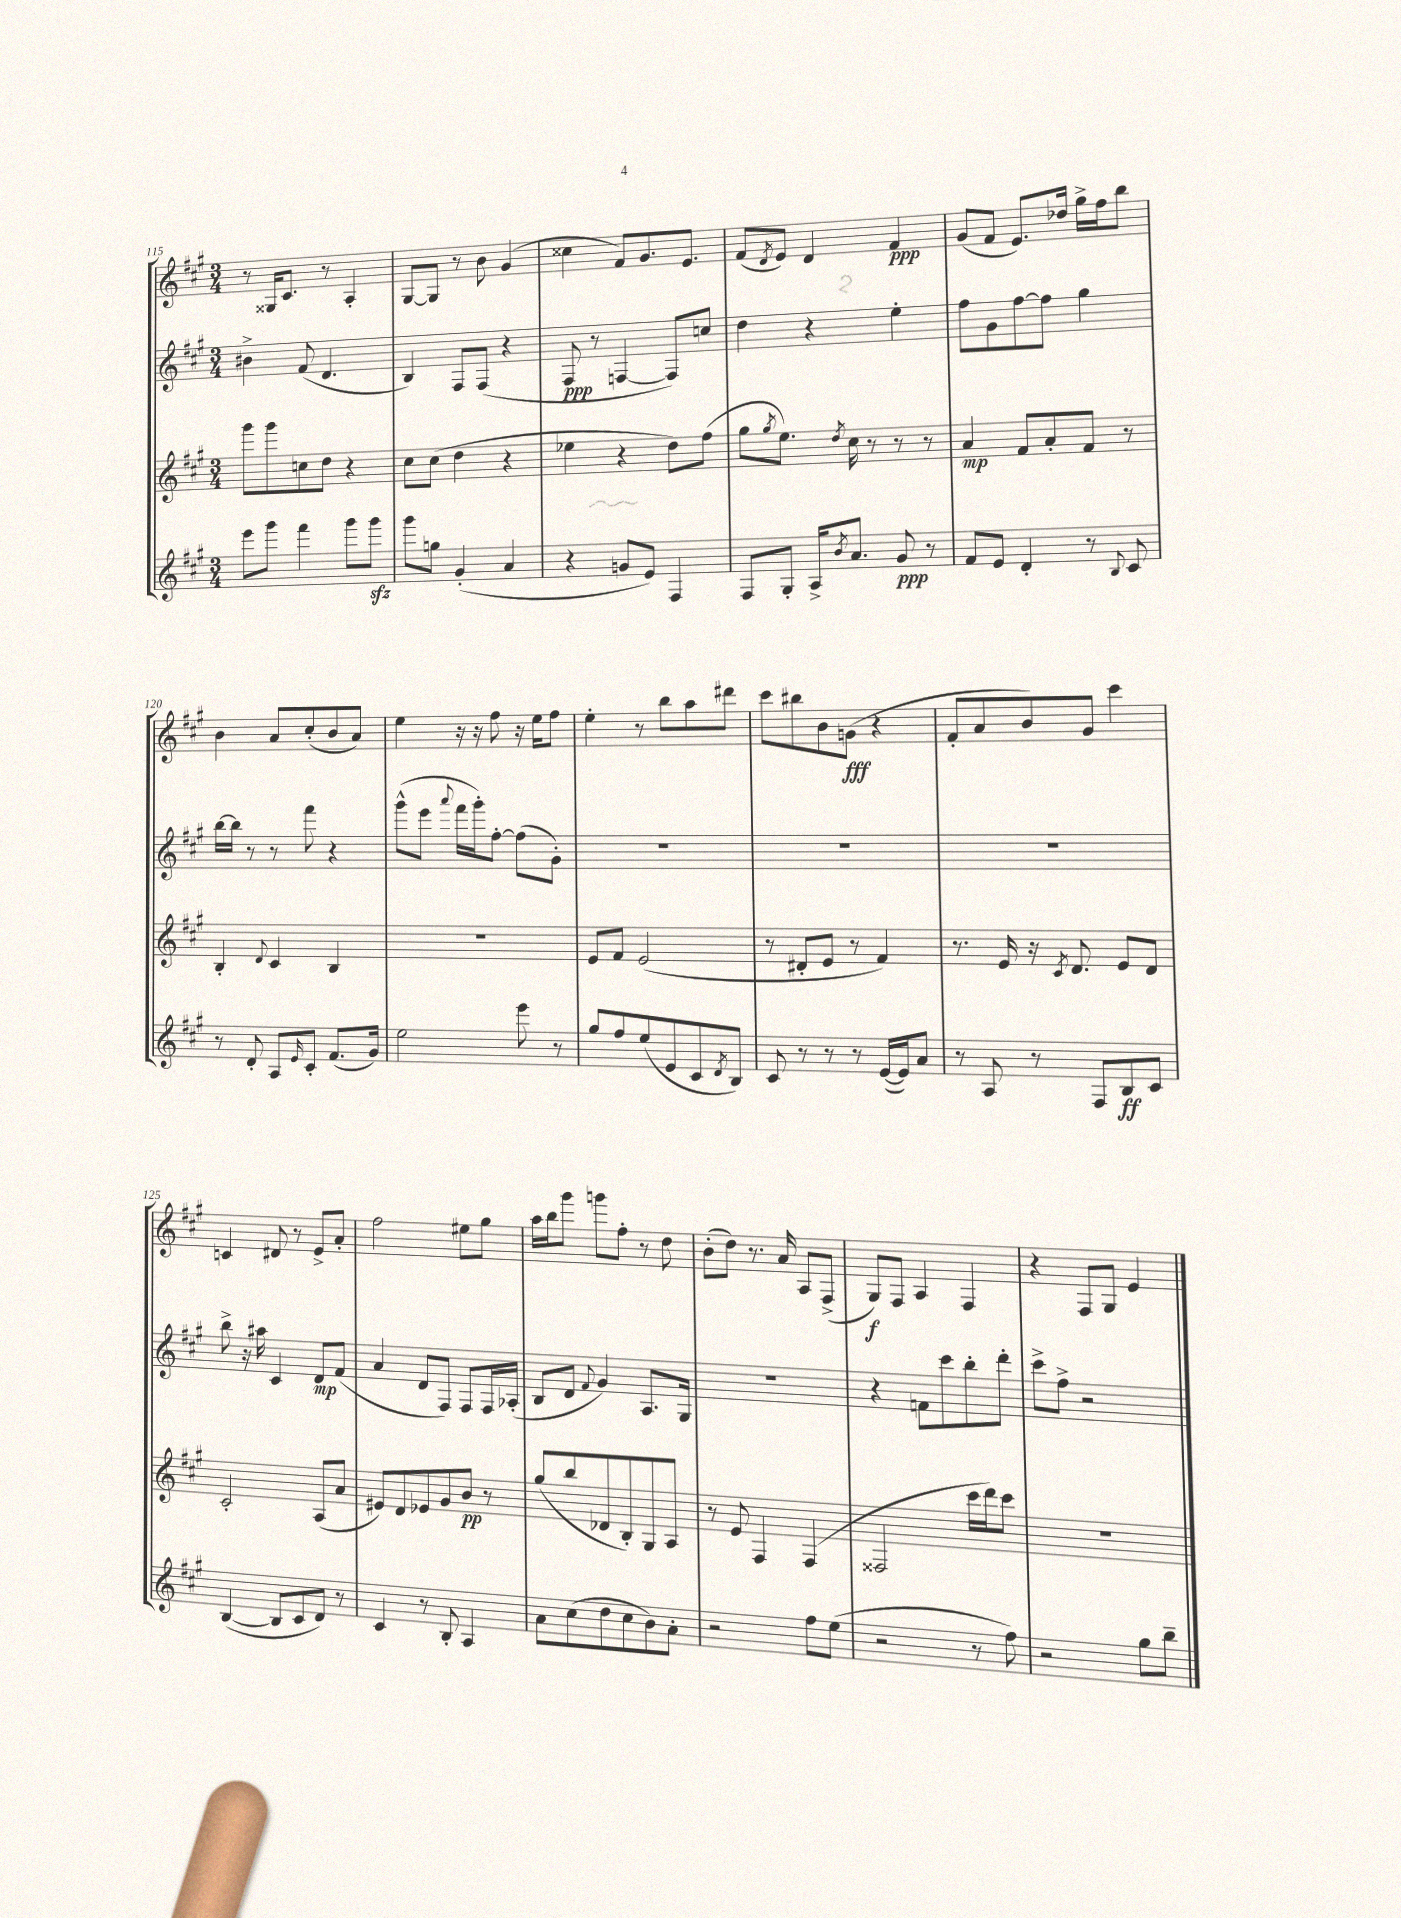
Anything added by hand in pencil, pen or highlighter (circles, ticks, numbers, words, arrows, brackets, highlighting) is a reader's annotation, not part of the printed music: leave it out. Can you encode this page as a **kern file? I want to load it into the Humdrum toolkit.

**kern	**dynam	**kern	**dynam	**kern	**dynam	**kern	**dynam
*part4	*part4	*part3	*part3	*part2	*part2	*part1	*part1
*staff4	*staff4	*staff3	*staff3	*staff2	*staff2	*staff1	*staff1
*clefG2	*	*clefG2	*	*clefG2	*	*clefG2	*
*k[f#c#g#]	*	*k[f#c#g#]	*	*k[f#c#g#]	*	*k[f#c#g#]	*
*M3/4	*	*M3/4	*	*M3/4	*	*M3/4	*
=115	=115	=115	=115	=115	=115	=115	=115
8eee\L	.	8ggg#\L	.	4b#X^\	.	8r	.
8ggg#\J	.	8ggg#\	.	.	.	16G##X/KL	.
.	.	.	.	.	.	8.c#/J	.
4fff#\	.	8ccn\	.	(8f#/	.	.	.
.	.	8dd\J	.	4.d/	.	8r	.
8ggg#\L	.	4r	.	.	.	4A'/	.
8ggg#zz\J	.	.	.	.	.	.	.
=116	=116	=116	=116	=116	=116	=116	=116
8ggg#\L	.	8cc#\L	.	4B/)	.	[8G#/L	.
8ggn\J	.	(8cc#\J	.	.	.	8G#/J]	.
(4g#'/	.	4dd\	.	8F#/L	.	8r	.
.	.	.	.	(8F#/J	.	8b\	.
4a/	.	4r	.	4r	.	(4g#/	.
=117	=117	=117	=117	=117	=117	=117	=117
4r	.	4ee-X\	.	8F#/	ppp	4cc##X\	.
.	.	.	.	8r	.	.	.
8gn/L	.	4r	.	[4Fn/	.	8f#/L)	.
8e/J)	.	.	.	.	.	8.g#/	.
4F#/	.	8dd\L)	.	8F/L])	.	.	.
.	.	.	.	.	.	8.e/J	.
.	.	(8ff#\J	.	8ccn/J	.	.	.
=118	=118	=118	=118	=118	=118	=118	=118
8F#/L	.	8gg#\L	.	4dd\	.	(8f#/L	.
.	.	8qgg#/	.	.	.	8qd/	.
8G#'/J	.	8.ee\J)	.	.	.	8e/J)	.
16A^/KL	.	.	.	4r	.	4d/	.
8qb/	.	8qdd/	.	.	.	.	.
8.a/J	.	16cc#\	.	.	.	.	.
.	.	8r	.	.	.	.	.
8g#/	ppp	8r	.	4ee'\	.	4f#/	ppp
8r	.	8r	.	.	.	.	.
=119	=119	=119	=119	=119	=119	=119	=119
8f#/L	.	4a/	mp	8ff#\L	.	(8g#/L	.
8e/J	.	.	.	8g#\	.	8f#/J	.
4d'/	.	8f#/L	.	[8ff#\	.	8.e/L)	.
.	.	8a'/	.	8ff#\J]	.	.	.
.	.	.	.	.	.	16dd-X/Jk	.
8r	.	8f#/J	.	4gg#\	.	16gg#^\LL	.
.	.	.	.	.	.	16ff#\J	.
8qqB/	.	.	.	.	.	.	.
8c#/	.	8r	.	.	.	8bb\J	.
!!LO:LB:g=z
=120	=120	=120	=120	=120	=120	=120	=120
8r	.	4B'/	.	[16bb\LL	.	4b\	.
.	.	.	.	16bb\JJ]	.	.	.
8d'/	.	.	.	8r	.	.	.
.	.	8qqd/	.	.	.	.	.
8A/L	.	4c#/	.	8r	.	8a/L	.
16qqe/	.	.	.	.	.	.	.
8c#'/J	.	.	.	8fff#\	.	(8cc#'/	.
(8.f#/L	.	4B/	.	4r	.	8b/	.
.	.	.	.	.	.	8a/J)	.
16g#/Jk)	.	.	.	.	.	.	.
=121	=121	=121	=121	=121	=121	=121	=121
2ee\	.	2.r	.	(8ggg#^^\L	.	4ee\	.
.	.	.	.	8eee\J	.	.	.
.	.	.	.	8qqaaa/	.	.	.
.	.	.	.	16fff#\LL	.	16r	.
.	.	.	.	16ggg#'\J)	.	16r	.
.	.	.	.	[8ff#'\J	.	8ff#\	.
8eee\	.	.	.	(8ff#\L]	.	16r	.
.	.	.	.	.	.	16ee\KL	.
8r	.	.	.	8g#'\J)	.	8ff#\J	.
=122	=122	=122	=122	=122	=122	=122	=122
8gg#/L	.	8e/L	.	2.r	.	4ee'\	.
8ff#/	.	8f#/J	.	.	.	.	.
(8ee/	.	(2e/	.	.	.	8r	.
8e/	.	.	.	.	.	8bb\L	.
8c#/	.	.	.	.	.	8aa\	.
8qd/	.	.	.	.	.	.	.
8B/J)	.	.	.	.	.	8ddd#X\J	.
=123	=123	=123	=123	=123	=123	=123	=123
8c#/	.	8r	.	2.r	.	8ccc#\L	.
8r	.	8d#X'/L	.	.	.	8bb#X\	.
8r	.	8e/J	.	.	.	8b\	.
8r	.	8r	.	.	.	(8gn\J	fff
([16e/LL	.	4f#/)	.	.	.	4r	.
16e/J])	.	.	.	.	.	.	.
8a/J	.	.	.	.	.	.	.
=124	=124	=124	=124	=124	=124	=124	=124
8r	.	8.r	.	2.r	.	8f#'/L	.
8A/	.	.	.	.	.	8a/	.
.	.	16e/	.	.	.	.	.
8r	.	16r	.	.	.	8b/)	.
.	.	8qc#/	.	.	.	.	.
.	.	8.d/	.	.	.	.	.
8F#/L	.	.	.	.	.	8g#/J	.
8B/	ff	8e/L	.	.	.	4ccc#\	.
8c#/J	.	8d/J	.	.	.	.	.
!!LO:LB:g=z
=125	=125	=125	=125	=125	=125	=125	=125
([4B/	.	2c#'/	.	8bb^\	.	4cn/	.
.	.	.	.	16r	.	.	.
.	.	.	.	16aa#X\	.	.	.
8B/L]	.	.	.	4c#/	.	8d#X/	.
8c#/	.	.	.	.	.	8r	.
8d/J)	.	(8A/L	.	8d/L	mp	8e^/L	.
8r	.	8a/J	.	(8f#/J	.	8a'/J	.
=126	=126	=126	=126	=126	=126	=126	=126
4c#/	.	8e#X/L)	.	4a/	.	2ff#\	.
.	.	8d/	.	.	.	.	.
8r	.	8e-X/	.	8d/L	.	.	.
8B'/	.	8g#/	.	8F#/J)	.	.	.
4A/	.	8b/J	pp	8F#/L	.	8ee#X\L	.
.	.	8r	.	16F#/L	.	8gg#\J	.
.	.	.	.	(16A-X'/JJ	.	.	.
=127	=127	=127	=127	=127	=127	=127	=127
8a\L	.	(8gg#/L	.	8B/L	.	16aa\LL	.
.	.	.	.	.	.	16bb\J	.
(8cc#\	.	8bb/	.	8d/J	.	8ggg#\J	.
.	.	.	.	8qqf#/	.	.	.
8dd\	.	8d-X/	.	4g#/)	.	8gggn\L	.
8cc#\	.	8B'/)	.	.	.	8ff#'\J	.
8b\)	.	8G#/	.	8.A/L	.	8r	.
8a'\J	.	8A/J	.	.	.	8dd\	.
.	.	.	.	16G#/Jk	.	.	.
=128	=128	=128	=128	=128	=128	=128	=128
2r	.	8r	.	2.r	.	(8b'\L	.
.	.	8e/	.	.	.	8dd\J)	.
.	.	4F#/	.	.	.	8.r	.
.	.	.	.	.	.	16a/	.
8ff#\L	.	(4F#/	.	.	.	8A/L	.
(8ee\J	.	.	.	.	.	(8F#^/J	.
=129	=129	=129	=129	=129	=129	=129	=129
2r	.	2F##X/	.	4r	.	8G#/L)	f
.	.	.	.	.	.	8F#/J	.
.	.	.	.	8fn\L	.	4A/	.
.	.	.	.	8ccc#\	.	.	.
8r	.	16ccc#\LL	.	8bb'\	.	4F#/	.
.	.	16ddd\J)	.	.	.	.	.
8ff#\)	.	8ccc#\J	.	8ddd'\J	.	.	.
=130	=130	=130	=130	=130	=130	=130	=130
2r	.	2.r	.	8ccc#^\L	.	4r	.
.	.	.	.	8ff#^\J	.	.	.
.	.	.	.	2r	.	8F#/L	.
.	.	.	.	.	.	8G#/J	.
8gg#\L	.	.	.	.	.	4e/	.
8bb~\J	.	.	.	.	.	.	.
==	==	==	==	==	==	==	==
*-	*-	*-	*-	*-	*-	*-	*-
